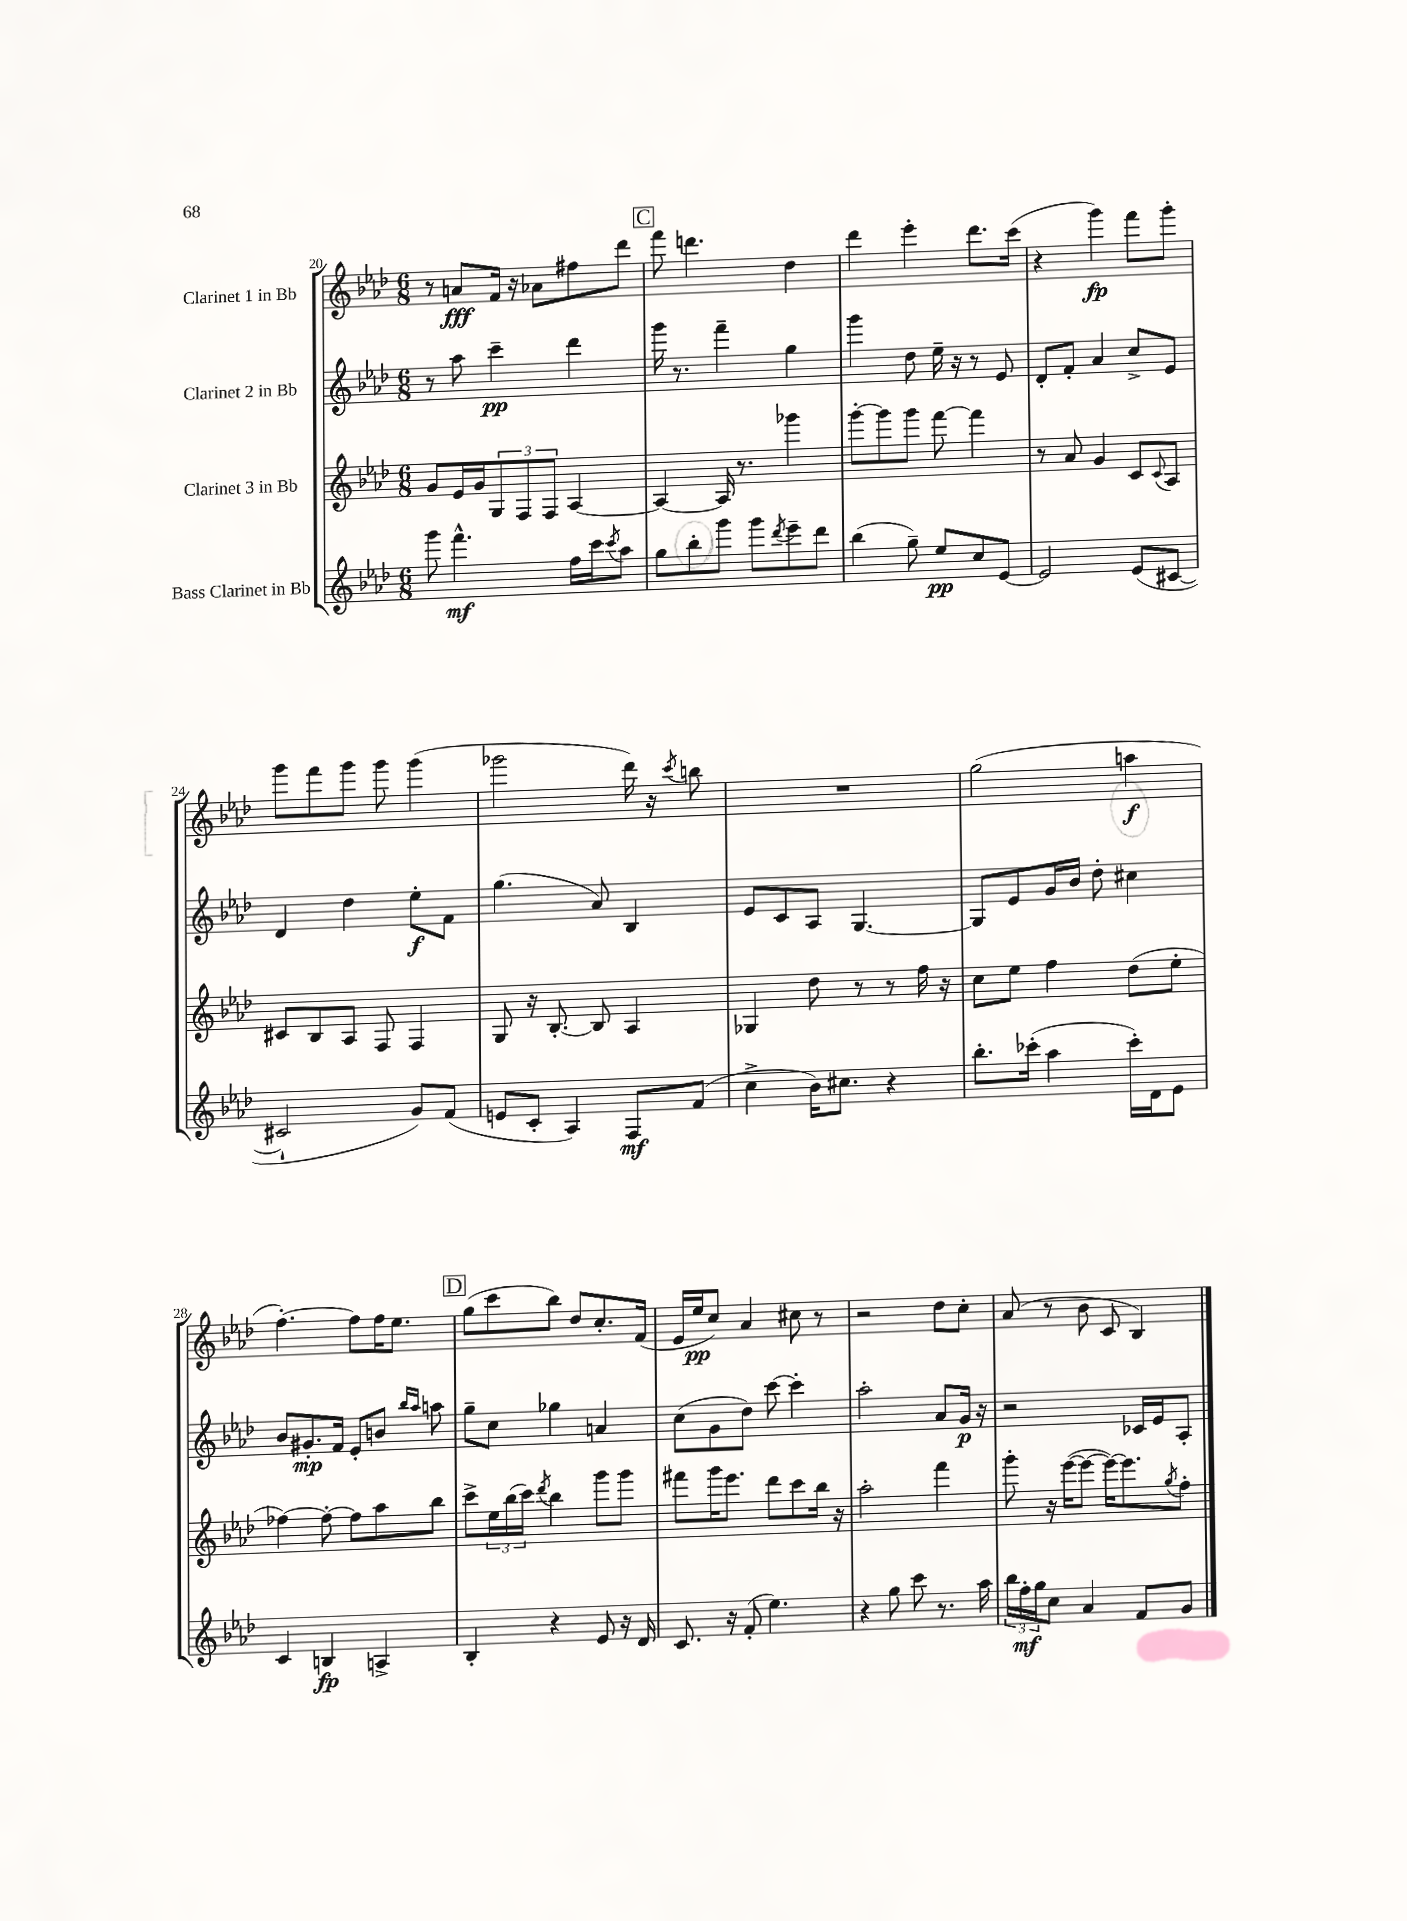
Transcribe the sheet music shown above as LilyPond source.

<<
\new StaffGroup <<
\new Staff = "s0" \with { instrumentName = "Clarinet 1 in Bb" } {
    \clef treble \key aes \major \numericTimeSignature \time 6/8
    r8 a'8\fff f'16 r16 aes'8 fis''8 des'''8 |
    \mark \markup { \box "C" } f'''8 d'''4. des''4 |
    des'''4 ees'''4-. des'''8. c'''16( |
    r4 g'''4\fp) f'''8 g'''8-. |
    g'''8 f'''8 g'''8 g'''8 g'''4( |
    ges'''2 des'''16) r16 \acciaccatura { c'''8 } b''8 |
    R2. |
    g''2( a''4\f |
    f''4.~-.) f''8 f''16 ees''8. |
    \mark \markup { \box "D" } g''8( c'''8 bes''8) des''8 c''8.-. f'16( |
    ees'16 ees''16\pp c''8) aes'4 cis''8 r8 |
    r2 des''8 c''8-. |
    aes'8( r8 bes'8 c'8 bes4) \bar "|." |
}
\new Staff = "s1" \with { instrumentName = "Clarinet 2 in Bb" } {
    \clef treble \key aes \major \numericTimeSignature \time 6/8
    r8 aes''8 c'''4--\pp des'''4 |
    \mark \markup { \box "C" } g'''16 r8. f'''4-- g''4 |
    g'''4 des''8 ees''16-- r16 r8 ees'8 |
    des'8-. f'8-. aes'4 c''8-> ees'8 |
    des'4 des''4 ees''8-.\f f'8 |
    g''4.( aes'8) bes4 |
    ees'8 c'8 aes8 g4.~ |
    g8 ees'8 g'16 bes'16 des''8-. cis''4 |
    bes'8 gis'8.-.\mp f'16 ees'8-. b'8 \grace { bes''16 aes''16 } a''8 |
    \mark \markup { \box "D" } g''8-- c''8 ges''4 a'4 |
    c''8( g'8 des''8) c'''8~ c'''4-. |
    aes''2-. aes'8 g'16\p r16 |
    r2 ces'16 ees'16 aes8-. \bar "|." |
}
\new Staff = "s2" \with { instrumentName = "Clarinet 3 in Bb" } {
    \clef treble \key aes \major \numericTimeSignature \time 6/8
    g'8 ees'16 g'16 \tuplet 3/2 { g8 f8 f8 } aes4~ |
    \mark \markup { \box "C" } aes4~ aes16 r8. ges'''4 |
    g'''8~-. g'''8 g'''8 f'''8~ f'''4 |
    r8 aes'8 g'4 c'8 \appoggiatura { c'8 } aes8 |
    cis'8 bes8 aes8 f8 f4 |
    g8 r16 bes8.~-. bes8 aes4 |
    ges4 des''8 r8 r8 f''16 r16 |
    c''8 ees''8 f''4 des''8( ees''8-. |
    fes''4~) fes''8~-. fes''8 aes''8 bes''8 |
    \mark \markup { \box "D" } c'''8-> \tuplet 3/2 { ees''16 bes''16( c'''16) } \acciaccatura { des'''8 } bes''4 g'''8 g'''8 |
    fis'''8 g'''16 ees'''8. des'''8 c'''8 bes''16 r16 |
    aes''2-. f'''4 |
    g'''8-. r16 ees'''16~( ees'''8~ ees'''16~) ees'''8. \acciaccatura { g''8 } f''8-. \bar "|." |
}
\new Staff = "s3" \with { instrumentName = "Bass Clarinet in Bb" } {
    \clef treble \key aes \major \numericTimeSignature \time 6/8
    g'''8 f'''4.-^\mf f''16 c'''16 \acciaccatura { c'''8 } aes''8 |
    \mark \markup { \box "C" } g''8 bes''8-. g'''8 g'''8 \acciaccatura { des'''8 } ees'''8-- des'''8 |
    bes''4( g''8--) ees''8\pp c''8 ees'8~ |
    ees'2 ees'8( cis'8~ |
    cis'2-! g'8) f'8( |
    e'8 c'8-. aes4) f8\mf f'8( |
    c''4-> bes'16) cis''8. r4 |
    bes''8.-. ces'''16-.( aes''4 ces'''16-.) des'16 ees'8 |
    c'4 b4\fp a4-> |
    \mark \markup { \box "D" } bes4-. r4 ees'8 r16 des'16 |
    c'8. r16 f'8-.( ees''4.) |
    r4 g''8 c'''8 r8. aes''16 |
    \tuplet 3/2 { bes''16 f''16-.\mf g''16 } c''8 aes'4 f'8 g'8 \bar "|." |
}
>>
>>
\layout { \context { \Score currentBarNumber = #20 } }
